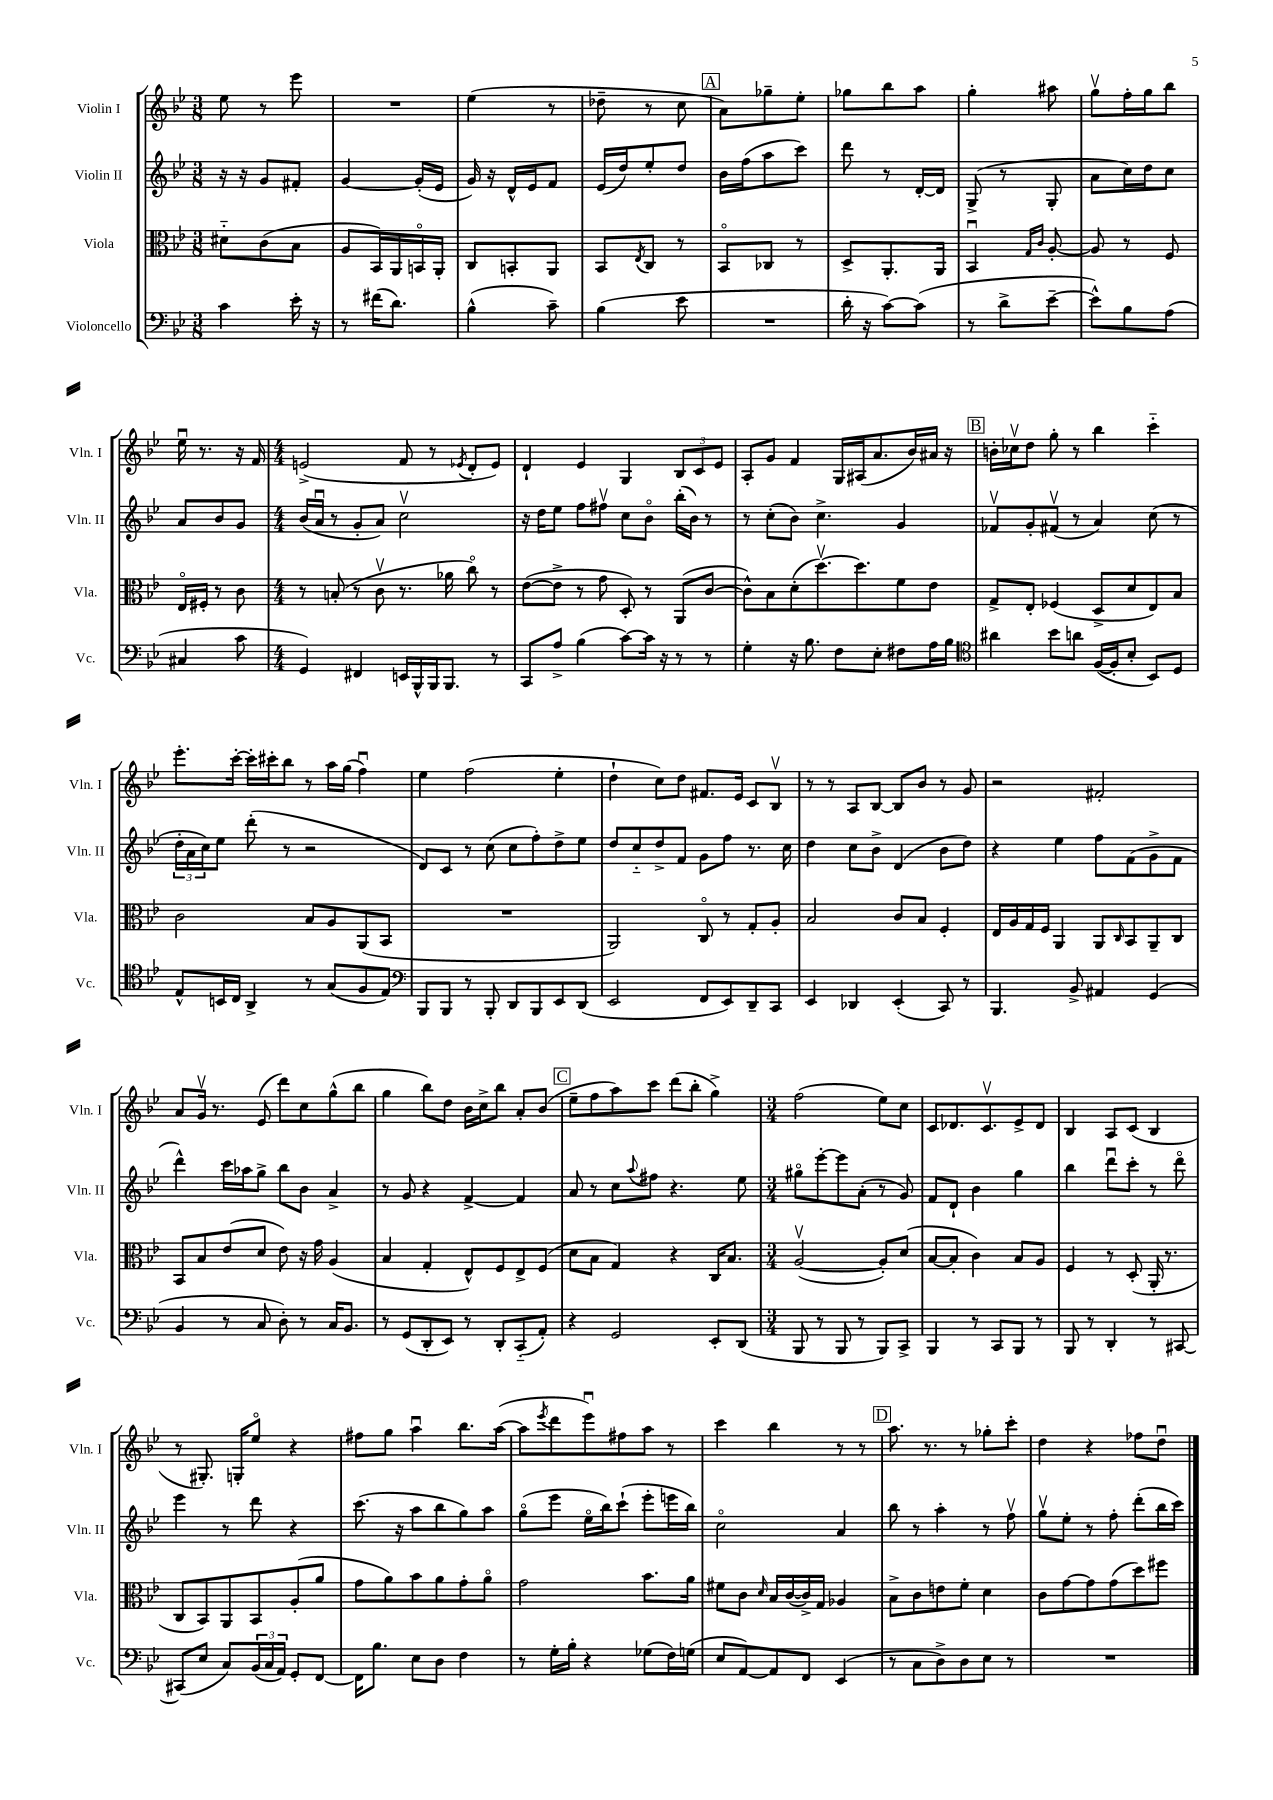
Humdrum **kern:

**kern	**kern	**kern	**kern
*staff4	*staff3	*staff2	*staff1
*clefF4	*clefC3	*clefG2	*clefG2
*k[b-e-]	*k[b-e-]	*k[b-e-]	*k[b-e-]
*M3/8	*M3/8	*M3/8	*M3/8
4c	8d#'~	16r	8ee-
.	.	16r	.
.	(8c	8g	8r
16e-'	8B-	8f#'	8eee-
16r	.	.	.
=	=	=	=
8r	8A	[4g	4.r
(16f#	16BB-)	.	.
8.d)	16AA	.	.
.	16BBo	(16g']	.
.	16AA'	16e-	.
=	=	=	=
(4B-^^	8C	16g)	(4ee-
.	.	16r	.
.	8BB'	16d^^	.
.	.	16e-	.
8c~)	8AA	8f	8r
=	=	=	=
(4B-	8BB-	(16e-	8dd-~
.	.	16dd)	.
.	8qE-	.	.
.	8C	8ee-'	8r
8e-	8r	8dd	8cc
=	=	=	=
4.r	8BB-o	16b-	8a)
.	.	(16ff	.
.	8C-	8aa	8gg-~
.	8r	8ccc)	8ee-'
=	=	=	=
16d'	8D^	8ddd	8gg-
16r	.	.	.
[8c)	8.AA'	8r	8bb-
(8c]	.	[16d'	8aa
.	16AA	16d]	.
=	=	=	=
8r	4BB-u	(8G^	4gg'
8d^	.	8r	.
.	16qqG	.	.
.	16qqc	.	.
[8e-~	[8A'	8G'	8aa#
=	=	=	=
8e-^^])	8A]	8a	8ggv
8B-	8r	16cc)	16ff'
.	.	16dd	16gg
(8A	8F	8cc	8bb-
=	=	=	=
4C#	16E-o	8a	16ee-u
.	16F#'	.	8.r
.	8r	8b-	.
8c	8c	8g	16r
.	.	.	16f
=	=	=	=
*M4/4	*M4/4	*M4/4	*M4/4
4GG)	8r	(16b-	(2e^
.	.	16au	.
.	(8B'	8r	.
4FF#	8r	8g'	.
.	8cv	8a)	.
16EE	8.r	2ccv	8f
16BBB-^^	.	.	.
16BBB-	.	.	8r
8.BBB-	16a-	.	.
.	.	.	8qe-
.	8cco)	.	8d'
8r	8r	.	8e-)
=	=	=	=
8CC	([8e-	16r	4d`
.	.	16dd	.
8A^	8e-^]	8ee-	.
(4B-	8r	8ff	4e-
.	8g	8ff#v	.
[8c)	8D')	8cc	4G
16c]	8r	8b-o	.
16r	.	.	.
8r	(8AA	(16bb-'	12B-
.	.	16b-)	.
.	.	.	12c
8r	[8c	8r	.
.	.	.	12e-
=	=	=	=
4G'	8c^^])	8r	8A'
.	8B-	(8cc'	8g
16r	(8d'	8b-)	4f
8.B-	.	.	.
.	[8.ddv)	4.cc^	.
8F	.	.	16G
.	8.dd]	.	(16A#
8E-'	.	.	8.a
8F#	8f	4g	.
.	.	.	16b-)
16A	8e-	.	16a#
16B-	.	.	16r
=	=	=	=
*clefC4	*	*	*
4a#	8G^	8f-v	16b'
.	.	.	16cc-v
.	8E-'	8g'	8dd
8b-	(4F-	(8f#v	8gg'
8a	.	8r	8r
([16F	8D^	4a)	4bb-
16F']	.	.	.
8B-'	8d	.	.
8BB-)	8E-)	(8cc	4ccc'~
8D	8B-	8r	.
=	=	=	=
8E-^^	2c	24dd'	8.eee-'
.	.	24a	.
.	.	24cc)	.
16BB	.	8ee-	.
16C	.	.	[16ccc'
4AA^	.	(8ddd'	16ccc']
.	.	.	16ccc#'
.	.	8r	8bb-
8r	8B-	2r	8r
(8G	8A	.	16aa
.	.	.	(16gg
8F	(8AA	.	4ffu)
8E-)	8BB-	.	.
=	=	=	=
*clefF4	*	*	*
8BBB-	1r	8d)	4ee-
8BBB-	.	8c	.
8r	.	8r	(2ff
8BBB-'	.	(8cc	.
8DD	.	8cc	.
8BBB-	.	8ff')	.
8EE-	.	8dd^	4ee-'
(8DD	.	8ee-	.
=	=	=	=
2EE-	2AA)	8dd	4dd`
.	.	8cc'~	.
.	.	8dd^	8cc)
.	.	8f	8dd
8FF	8Co	8g	8.f#
8EE-)	8r	8ff	.
.	.	.	16e-
8DD~	8G'	8.r	8c
8CC	8A'	.	8B-v
.	.	16cc	.
=	=	=	=
4EE-	2B-	4dd	8r
.	.	.	8r
4DD-	.	8cc	8A
.	.	8b-^	[8B-
(4EE-'	8c	(4d	8B-]
.	8B-	.	8b-
8CC)	4F'	8b-	8r
8r	.	8dd)	8g
=	=	=	=
4.BBB-	16E-	4r	2r
.	16A	.	.
.	16G	.	.
.	16F	.	.
.	4AA	4ee-	.
8BB-^	.	.	.
4AA#	8AA	8ff	2f#'
.	16qqC	.	.
.	8BB-	(8f	.
(4GG	8AA~	8g^	.
.	8C	8f	.
=	=	=	=
4BB-	8BB-	4ddd^^)	8a
.	8B-	.	16gv
.	.	.	8.r
8r	(8e-	16ccc	.
.	.	16aa-	.
8C	8d	8gg^	(8e-
8D')	8e-)	8bb-	8ddd)
8r	16r	8b-	8cc
.	16g	.	.
16C	(4A	4a^	(8gg^^
8.BB-	.	.	.
.	.	.	8bb-
=	=	=	=
8r	4B-	8r	4gg
(8GG	.	8g	.
8DD'	4G'	4r	8bb-)
8EE-)	.	.	8dd
8r	8E-^^)	[4f^	16b-
.	.	.	16cc^
8DD'	8F	.	8bb-
(8CC'~	8E-^	4f]	8a'
8AA')	(8F	.	(8b-
=	=	=	=
4r	8d	8a	8ee-~
.	8B-	8r	8ff
2GG	4G)	8cc	8aa)
.	.	8qqaa	.
.	.	8ff#	8ccc
.	4r	4.r	(8ddd
.	.	.	8bb-'
8EE-'	16C	.	4gg^)
.	8.B-	.	.
(8DD	.	8ee-	.
=	=	=	=
*M3/4	*M3/4	*M3/4	*M3/4
8BBB-	([2Av	8gg#o	(2ff
8r	.	[8eee-'	.
8BBB-	.	8eee-]	.
8r	.	(8a'	.
8BBB-)	8A'])	8r	8ee-)
8CC^	(8d	8g)	8cc
=	=	=	=
4BBB-	[8B-	8f	8c
.	8B-']	8d`	8.d-
8r	4c)	4b-	.
.	.	.	8.cv
8CC	.	.	.
8BBB-	8B-	4gg	8e-^
8r	8A	.	8d-
=	=	=	=
8BBB-	4F	4bb-	4B-
8r	.	.	.
4DD'	8r	8dddu	8A
.	(8D'	8ccc'	(8c
8r	16AA'	8r	4B-
.	8.r	.	.
[8CC#	.	8dddo	.
=	=	=	=
(8CC#]	8C	4eee-	8r
8E-	8BB-)	.	8.G#')
8C)	8AA	8r	.
.	.	.	16G'
(24BB-	8BB-	8ddd	8ee-o
24C	.	.	.
24AA)	.	.	.
8GG'	(8A'	4r	4r
[8FF	8a	.	.
=	=	=	=
16FF]	8g	(8.ccc	8ff#
8.B-	.	.	.
.	8a)	.	8gg
.	.	16r	.
8E-	8b-	8aa	4aau
8D	8a	8bb-	.
4F	8g'	8gg)	8.bb-
.	8ao	8aa	.
.	.	.	([16aa
=	=	=	=
8r	2g	(8ggo	8aa]
.	.	.	8qeee-
16G'	.	8eee-	8ddd
16B-'	.	.	.
4r	.	16ee-o	8eee-u)
.	.	16bb-)	.
.	.	(8ccc`	8ff#
(8G-	8.b-	8eee-'	8aa
16F)	.	16eee	8r
(16G	16a	16bb-)	.
=	=	=	=
8E-	8f#	2cco	4ccc
[8AA)	8c	.	.
.	16qqd	.	.
8AA]	16B-	.	4bb-
.	([16c	.	.
8FF	16c^])	.	.
.	16G	.	.
(4EE-	4A-	4a	8r
.	.	.	8r
=	=	=	=
8r	8B-^	8bb-	8.aa
8C	8c	8r	.
.	.	.	8.r
8D^)	8e	4aa'	.
8D	8f'	.	8r
8E-	4d	8r	8gg-'
8r	.	8ffv	8ccc'
=	=	=	=
2.r	8c	8ggv	4dd
.	[8g	8ee-'	.
.	8g]	8r	4r
.	(8g	8ff'	.
.	8dd)	(8ddd'	8ff-
.	8ff#	16bb-	8ddu
.	.	16ccc)	.
==	==	==	==
*-	*-	*-	*-
